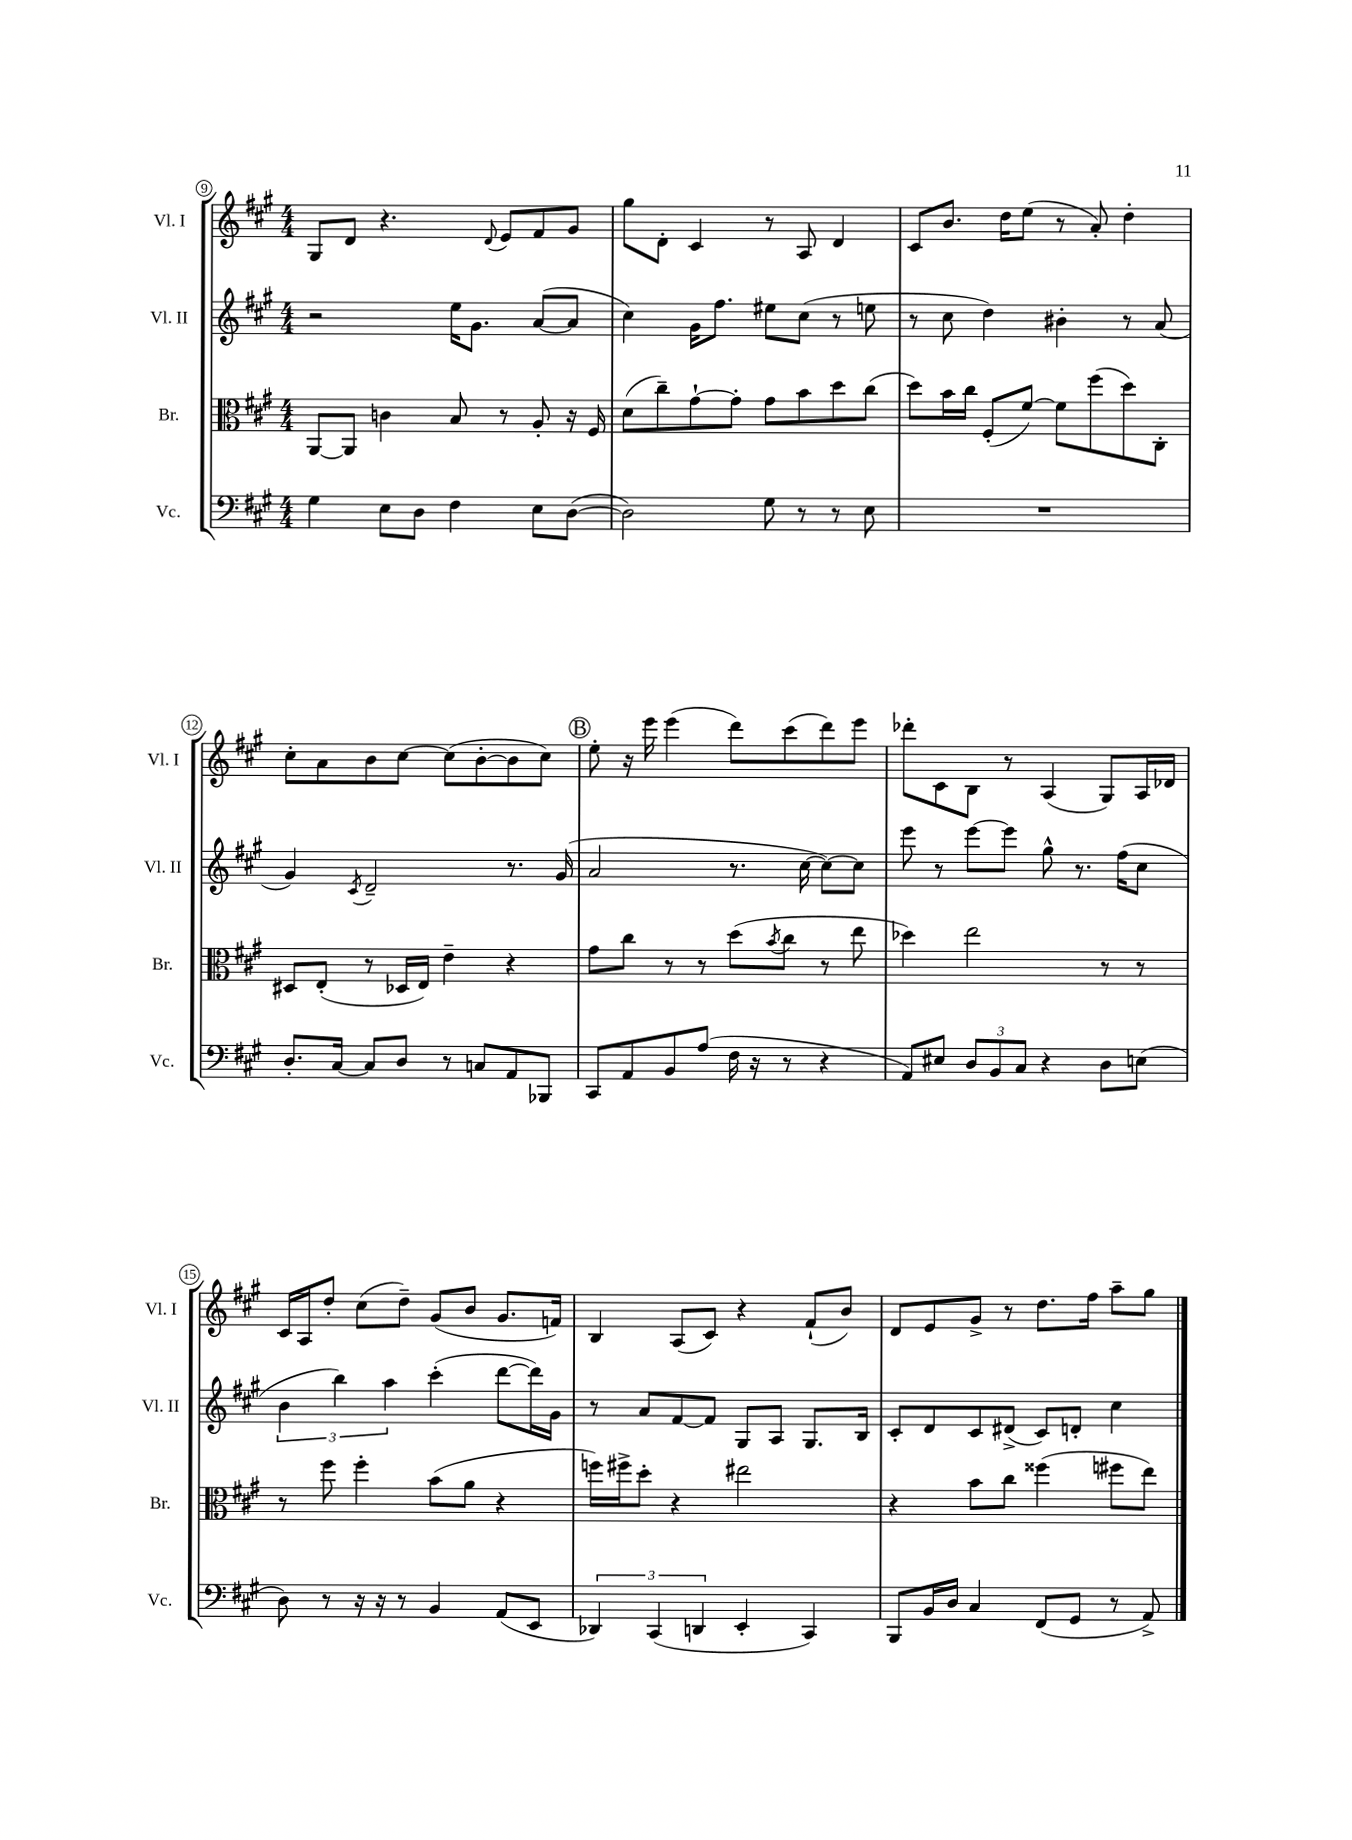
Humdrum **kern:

**kern	**kern	**kern	**kern
*part4	*part3	*part2	*part1
*staff4	*staff3	*staff2	*staff1
*I"Vc.	*I"Br.	*I"Vl. II	*I"Vl. I
*I'Vc.	*I'Br.	*I'Vl. II	*I'Vl. I
*clefF4	*clefC3	*clefG2	*clefG2
*k[f#c#g#]	*k[f#c#g#]	*k[f#c#g#]	*k[f#c#g#]
*M4/4	*M4/4	*M4/4	*M4/4
=9	=9	=9	=9
4G#\	[8AA/L	2r	8G#/L
.	8AA/J]	.	8d/J
8E\L	4cn\	.	4.r
8D\J	.	.	.
4F#\	8B/	16ee\KL	.
.	.	8.g#\J	.
.	.	.	8qqd/
.	8r	.	8e/L
8E\L	8A'/	([8a/L	8f#/
([8D\J	16r	8a/J]	8g#/J
.	16F#/	.	.
=10	=10	=10	=10
2D\])	(8d\L	4cc#\)	8gg#\L
.	8cc#~\)	.	8d'\J
.	[8g#`\	16g#\KL	4c#/
.	.	8.ff#\J	.
.	8g#'\J]	.	.
8G#\	8g#\L	8ee#X\L	8r
8r	8b\	(8cc#\J	8A/
8r	8dd\	8r	4d/
8E\	(8cc#\J	8een\	.
=11	=11	=11	=11
1r	8dd\L)	8r	8c#/L
.	16b\L	8cc#\	8.b/J
.	16cc#\JJ	.	.
.	(8F#'/L	4dd\)	.
.	.	.	16dd\KL
.	[8f#/J)	.	(8ee\J
.	8f#\L]	4b#X'\	8r
.	(8ff#\	.	8a'/)
.	8dd\)	8r	4dd'\
.	8C#'\J	(8a/	.
!!LO:LB:g=z
=12	=12	=12	=12
8.D'/L	8D#X/L	4g#/)	8cc#'\L
.	(8E'/J	.	8a\
[16C#/Jk	.	.	.
.	.	8qc#/	.
8C#/L]	8r	2d~/	8b\
8D/J	16D-X/LL	.	[8cc#\J
.	16E/JJ)	.	.
8r	4e~\	.	(8cc#\L]
8Cn/L	.	.	[8b'\
8AA/	4r	8.r	8b\]
8BBB-X/J	.	.	8cc#\J)
.	.	(16g#/	.
!!LO:REH:place=s1:t=B
=13	=13	=13	=13
8CC#/L	8g#\L	2a/	8ee'\
8AA/	8cc#\J	.	16r
.	.	.	16eee\
8BB/	8r	.	(4eee\
(8A/J	8r	.	.
16F#\	(8dd\L	8.r	8ddd\L)
16r	.	.	.
.	8qb/	.	.
8r	8cc#\J	.	(8ccc#\
.	.	[16cc#\	.
4r	8r	8cc#\L_)	8ddd\)
.	8ee\	8cc#\J]	8eee\J
=14	=14	=14	=14
8AA/L)	4dd-X\)	8eee\	8ddd-X'\L
8E#X/J	.	8r	8c#\
12D/L	2ee\	[8eee\L	8B\J
12BB/	.	.	.
.	.	8eee\J]	8r
12C#/J	.	.	.
4r	.	8gg#^^\	(4A/
.	.	8.r	.
8D\L	8r	.	8G#/L)
.	.	(16ff#\KL	.
(8En\J	8r	8cc#\J	16A/L
.	.	.	16d-X/JJ
!!LO:LB:g=z
=15	=15	=15	=15
8D\)	8r	6b\	16c#/LL
.	.	.	16A/J
8r	8ff#\	.	8dd'/J
.	.	6bb\)	.
16r	4ff#'\	.	(8cc#\L
16r	.	.	.
.	.	6aa\	.
8r	.	.	8dd~\J)
4BB/	(8b\L	(4ccc#'\	(8g#/L
.	8a\J	.	8b/J
(8AA/L	4r	[8ddd\L	8.g#/L
8EE/J	.	16ddd\L])	.
.	.	16g#\JJ	16fn/Jk)
=16	=16	=16	=16
6DD-X/)	16ffn\LL)	8r	4B/
.	16ff#X^\J	.	.
.	8dd'\J	8a/L	.
(6CC#/	.	.	.
.	4r	[8f#/	(8A/L
6DDn/	.	.	.
.	.	8f#/J]	8c#/J)
4EE'/	2ee#X\	8G#/L	4r
.	.	8A/J	.
4CC#/)	.	8.G#/L	(8f#`/L
.	.	.	8b/J)
.	.	16B/Jk	.
=17	=17	=17	=17
8BBB/L	4r	8c#'/L	8d/L
16BB/L	.	8d/	8e/
16D/JJ	.	.	.
4C#/	8b\L	8c#/	8g#^/J
.	8cc#\J	(8d#X^/J	8r
(8FF#/L	(4ff##X\	8c#/L)	8.dd\L
8GG#/J	.	8dn'/J	.
.	.	.	16ff#\Jk
8r	8ff#X\L	4cc#\	8aa~\L
8AA^/)	8ee\J)	.	8gg#\J
==	==	==	==
*-	*-	*-	*-
